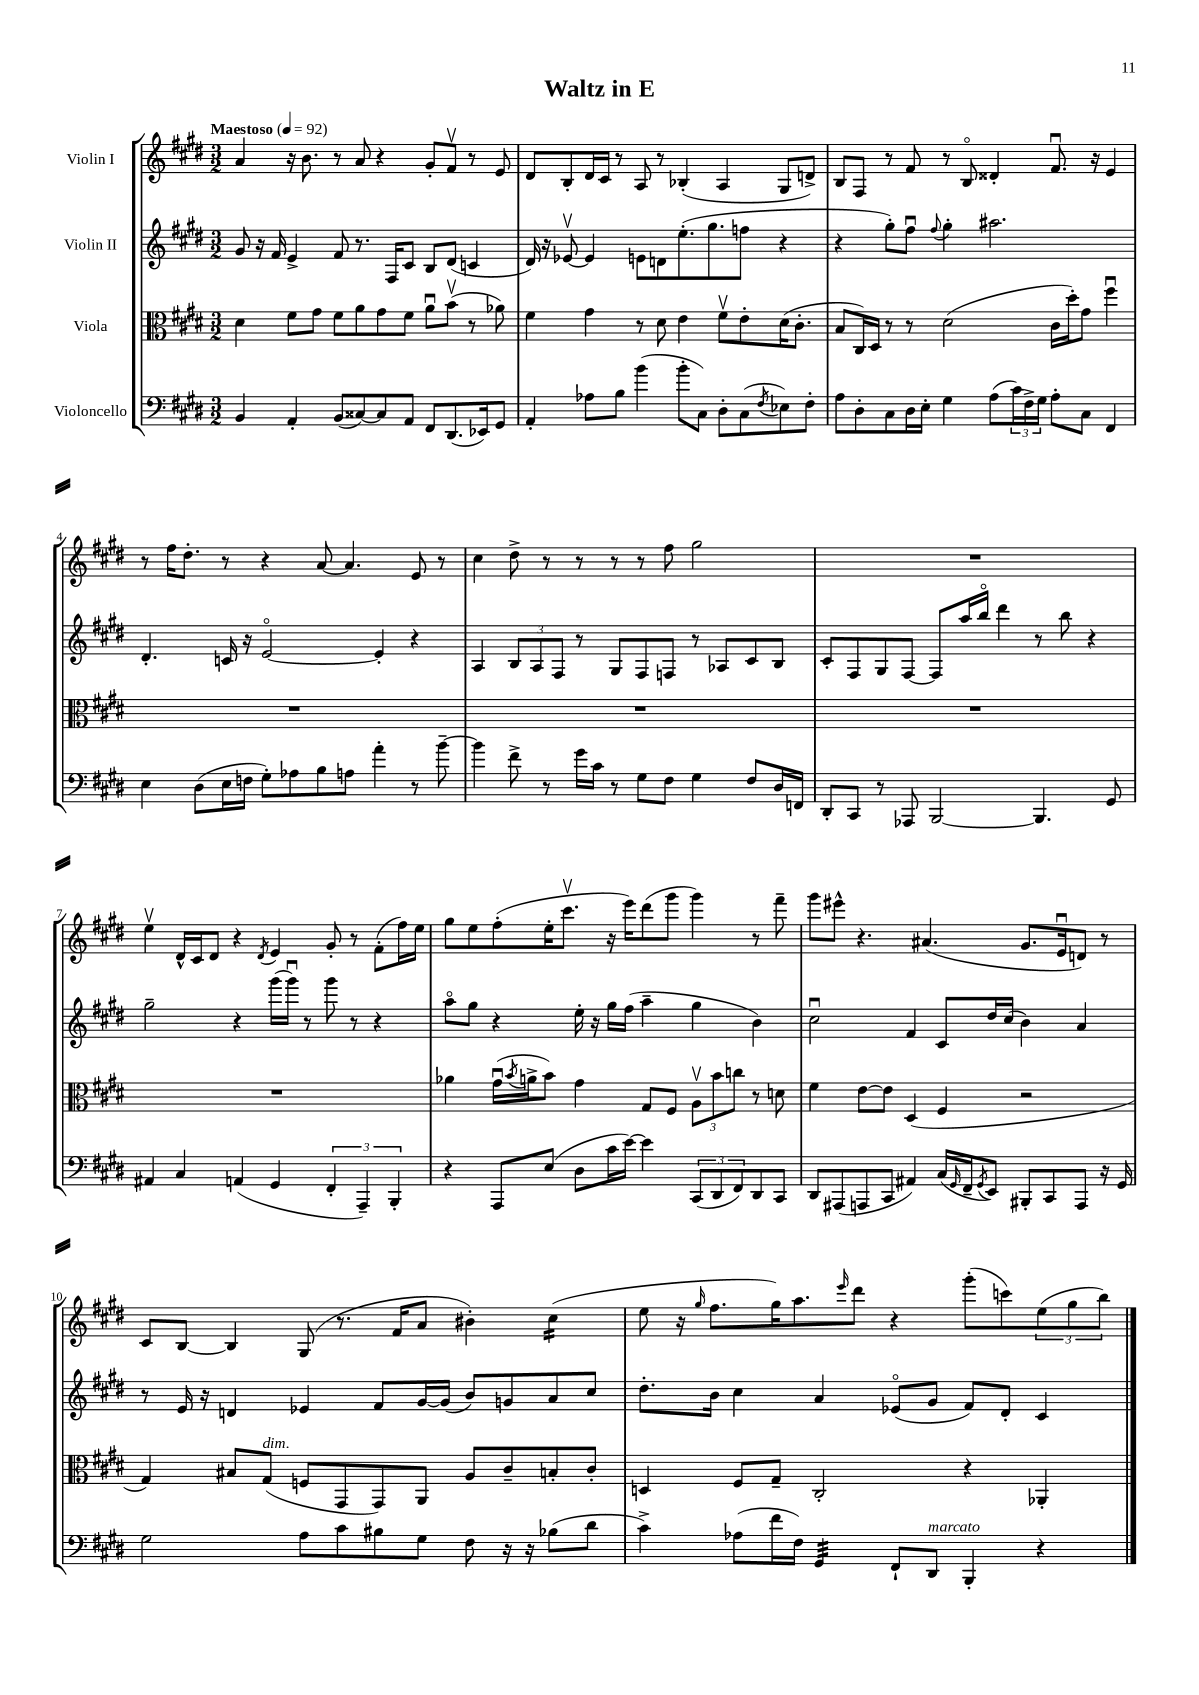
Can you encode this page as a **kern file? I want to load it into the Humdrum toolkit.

**kern	**kern	**kern	**kern
*staff4	*staff3	*staff2	*staff1
*clefF4	*clefC3	*clefG2	*clefG2
*k[f#c#g#d#]	*k[f#c#g#d#]	*k[f#c#g#d#]	*k[f#c#g#d#]
*M3/2	*M3/2	*M3/2	*M3/2
*MM92	*MM92	*MM92	*MM92
4BB	4d#	8g#	4a
.	.	16r	.
.	.	16f#	.
4AA'	8f#	4e^	16r
.	.	.	8.b
.	8g#	.	.
(8BB	8f#	8f#	8r
[8C##)	8a	8.r	8a
8C##]	8g#	.	4r
.	.	16F#	.
8AA	8f#	8c#	.
8FF#	8au	8B	8g#'
(8.DD#	(8bv	(8d#	8f#v
.	8r	4c	8r
16EE-)	.	.	.
8GG#	8a-)	.	8e
=	=	=	=
4AA'	4f#	16d#)	8d#
.	.	16r	.
.	.	[8e-v	8B'
8A-	4g#	4e-]	16d#
.	.	.	16c#
8B	.	.	8r
(4b	8r	8e	8A
.	8d#	8d	8r
8b'	4e	(8.ee'	(4B-'
8C#)	.	.	.
.	.	8.gg#	.
8D#'	8f#v	.	4A
(8C#	8e'	8ff	.
8qF#	.	.	.
8E-)	(16d#	4r	8G#
.	8.c#'	.	.
8F#'	.	.	8d^)
=	=	=	=
8A	8B	4r	8B
8D#'	16C#)	.	8F#
.	16D#	.	.
8C#	8r	8gg#')	8r
16D#	8r	8ff#u	8f#
16E'	.	.	.
.	.	8qqff#	.
4G#	(2d#	4gg#'	8r
.	.	.	8Bo
(8A	.	2.aa#	4d##'
24c#)	.	.	.
24F#^	.	.	.
24G#	.	.	.
8A'	16c#	.	8.f#u
.	16dd#')	.	.
8C#	8g#	.	.
.	.	.	16r
4FF#	4ff#u	.	4e
=	=	=	=
4E	1.r	4.d#'	8r
.	.	.	16ff#
.	.	.	8.dd#'
(8D#	.	.	.
16E	.	16c	8r
16F	.	16r	.
8G#')	.	[2eo	4r
8A-	.	.	.
8B	.	.	[8a
8A	.	.	4.a]
4a'	.	4e']	.
8r	.	4r	8e
[8b~	.	.	8r
=	=	=	=
4b]	1.r	4A	4cc#
8f#^	.	12B	8dd#^
.	.	12A	.
8r	.	.	8r
.	.	12F#	.
16g#	.	8r	8r
16c#	.	.	.
8r	.	8G#	8r
8G#	.	8F#	8r
8F#	.	8F	8ff#
4G#	.	8r	2gg#
.	.	8A-	.
8F#	.	8c#	.
16D#	.	8B	.
16FF	.	.	.
=	=	=	=
8DD#'	1.r	8c#'	1.r
8CC#	.	8F#	.
8r	.	8G#	.
8AAA-	.	[8F#	.
[2BBB	.	8F#]	.
.	.	16aa	.
.	.	16bbo	.
.	.	4ddd#	.
4.BBB]	.	8r	.
.	.	8bb	.
.	.	4r	.
8GG#	.	.	.
=	=	=	=
4AA#	1.r	2gg#~	4eev
4C#	.	.	16d#^^
.	.	.	16c#
.	.	.	8d#
(4AA	.	4r	4r
.	.	.	8qd#
4GG#	.	(16ggg#	4e
.	.	16ggg#u)	.
.	.	8r	.
6FF#'	.	8ggg#	8g#'
.	.	8r	8r
6AAA~)	.	.	.
.	.	4r	(8f#'
6BBB'	.	.	.
.	.	.	16ff#)
.	.	.	16ee
=	=	=	=
4r	4a-	8aao	8gg#
.	.	8gg#	8ee
8AAA	(16g#u	4r	(8ff#'
.	8qb	.	.
.	16a^	.	.
(8E	8b)	.	16ee'
.	.	.	8.ccc#v
8D#	4g#	16ee'	.
.	.	16r	.
16c#	.	16gg#	16r
[16e)	.	(16ff#	16eee)
4e]	8G#	4aa~	(8ddd#
.	8F#	.	8ggg#
(12CC#	12Av	4gg#	4ggg#)
12DD#	12b	.	.
12FF#)	12cc	.	.
8DD#	8r	4b)	8r
8CC#	8d	.	8fff#~
=	=	=	=
8DD#	4f#	2cc#u	8ggg#
(8AAA#	.	.	8eee#^^
8AAA	[8e	.	4.r
8CC#	8e]	.	.
4AA#)	(4D#	4f#	.
.	.	.	(4.a#
(16C#	4F#	8c#	.
16qqGG#	.	.	.
16FF#~	.	.	.
8qGG#	.	.	.
8EE)	.	16dd#	.
.	.	(16cc#	.
8BBB#'	2r	4b)	8.g#
8CC#	.	.	.
.	.	.	16eu
8AAA	.	4a	8d)
16r	.	.	8r
16GG#	.	.	.
=	=	=	=
2G#	4G#)	8r	8c#
.	.	16e	[8B
.	.	16r	.
.	8B#	4d	4B]
.	(8G#	.	.
8A	8F	4e-	(8G#
8c#	8GG#	.	8.r
8B#	8GG#)	8f#	.
.	.	.	16f#
8G#	8AA	[16g#	8a
.	.	(16g#]	.
8F#	8A	8b)	4b#')
16r	8c#~	8g	.
16r	.	.	.
(8B-	8B'	8a	(4cc#
8d#	8c#'	8cc#	.
=	=	=	=
4c#^)	4D	8.dd#'	8ee
.	.	.	16r
.	.	.	16qqgg#
.	.	16b	8.ff#
(8A-	8F#	4cc#	.
16f#	8G#~	.	16gg#)
16F#)	.	.	8.aa
4GG#	2C#'	4a	.
.	.	.	16qqeee
.	.	.	8ddd#
8FF#`	.	(8e-o	4r
8DD#	.	8g#	.
4BBB'	4r	8f#)	(8ggg#'
.	.	8d#'	8ccc)
4r	4AA-'	4c#	(12ee
.	.	.	12gg#
.	.	.	12bb)
==	==	==	==
*-	*-	*-	*-
